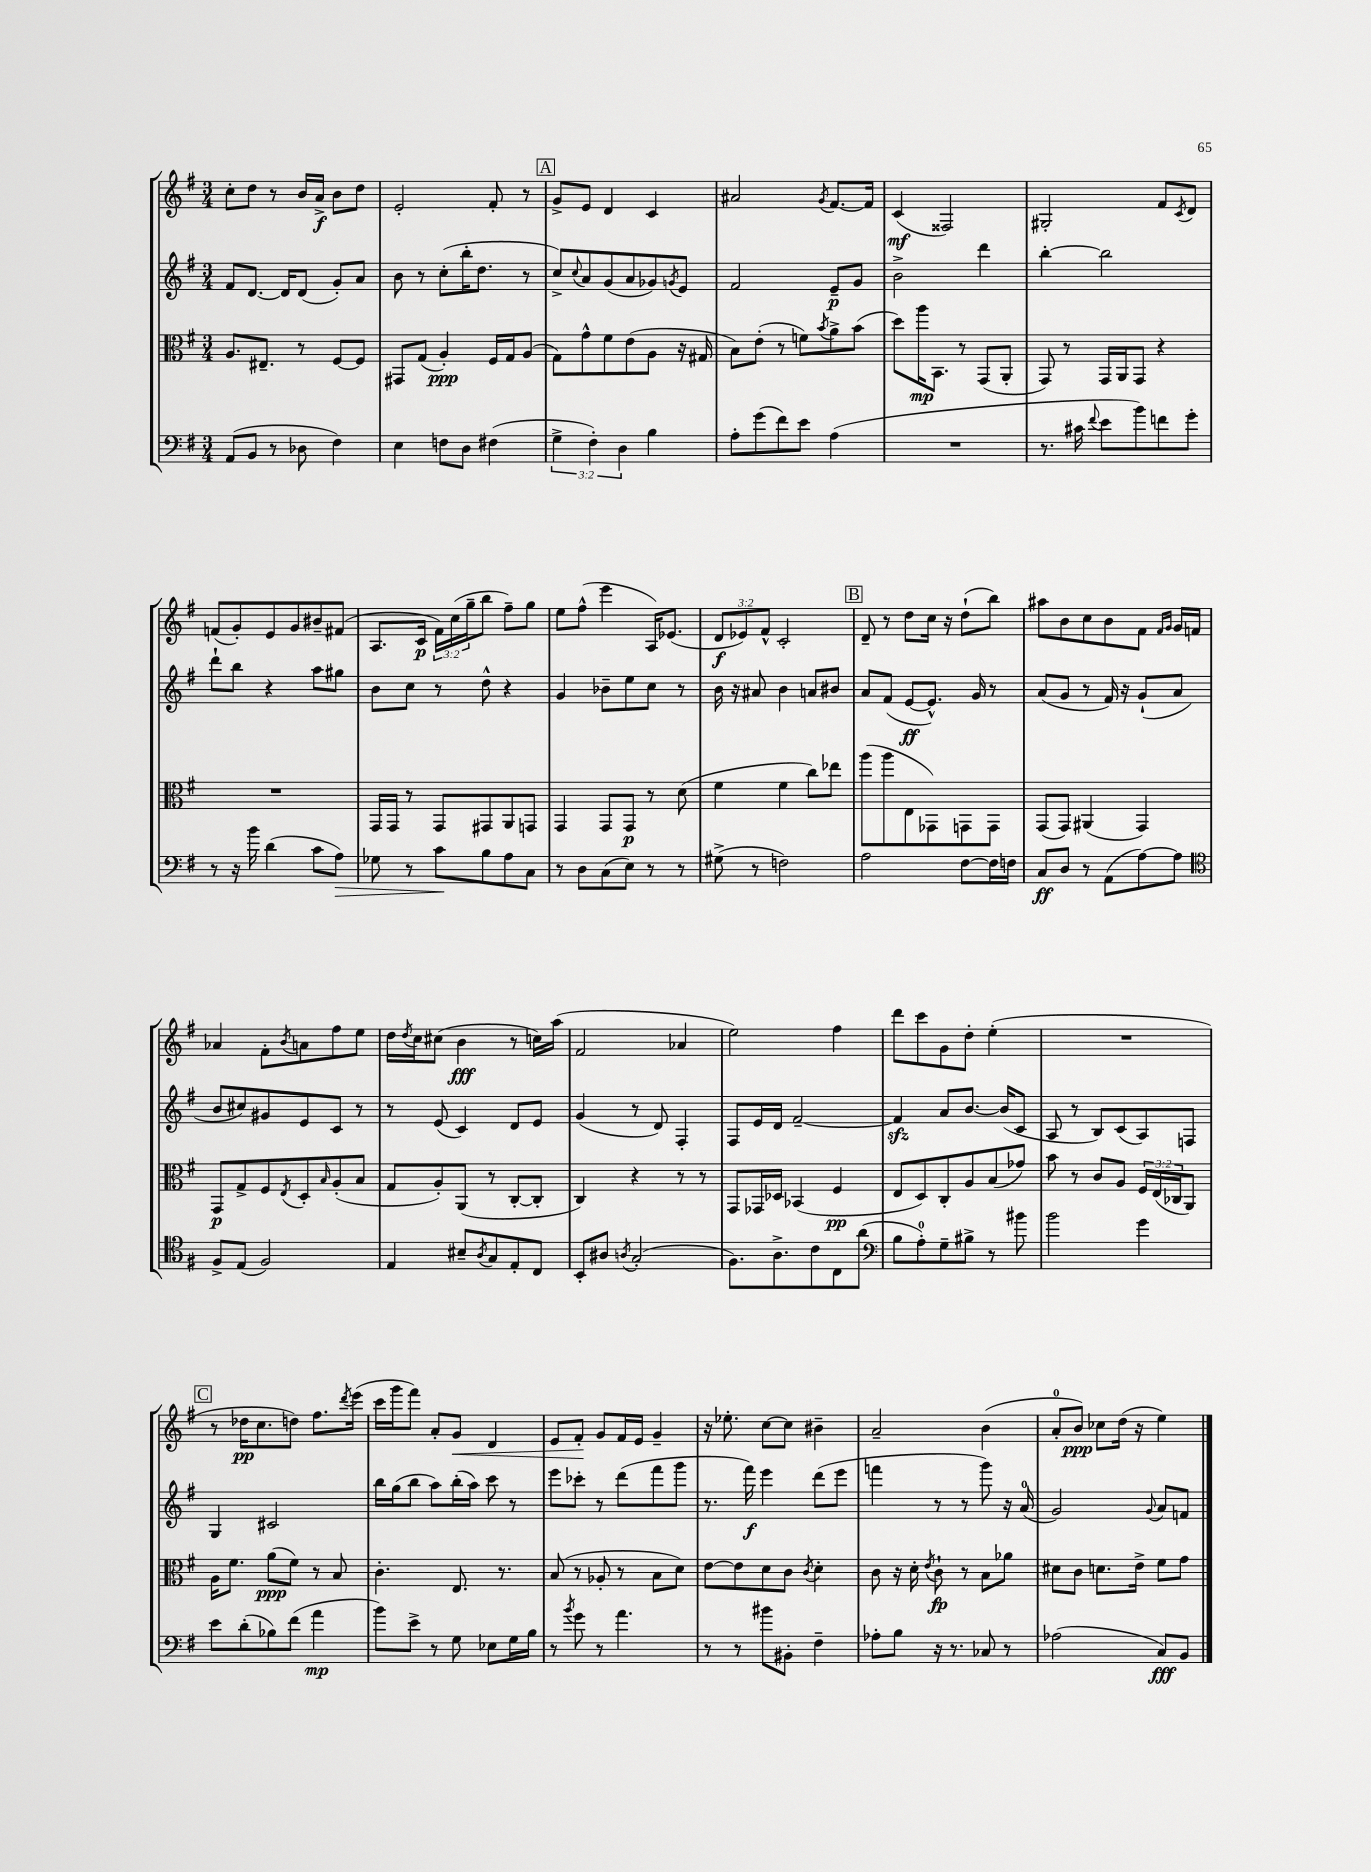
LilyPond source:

<<
\new StaffGroup <<
\new Staff = "s0" {
    \clef treble \key g \major \numericTimeSignature \time 3/4 \override Staff.TupletNumber.text = #tuplet-number::calc-fraction-text
    c''8-. d''8 r8 b'16 a'16->\f b'8 d''8 |
    e'2-. fis'8-. r8 |
    \mark \markup { \box "A" } g'8-> e'8 d'4 c'4 |
    ais'2 \acciaccatura { g'8 } fis'8.~ fis'16 |
    c'4\mf( fisis2) |
    gis2-. fis'8 \acciaccatura { c'8 } d'8 |
    f'8( g'8-.) e'8 g'8 bis'8-- fis'8( |
    a8. c'16\p \tuplet 3/2 { fis'16) c''16( g''16-- } b''8 fis''8--) g''8 |
    e''8 fis''8-^( e'''4 a16) ees'8.( |
    \tuplet 3/2 { d'8\f ees'8) fis'8-^ } c'2-. |
    \mark \markup { \box "B" } d'8-- r8 d''8 c''16 r16 d''8-!( b''8) |
    ais''8 b'8 c''8 b'8 fis'8 \grace { fis'16 g'16 } g'16 f'16 |
    aes'4 fis'8-. \acciaccatura { b'8 } a'8 fis''8 e''8 |
    d''16 \acciaccatura { d''8 } c''16 cis''8( b'4\fff r8 c''16) a''16( |
    fis'2 aes'4 |
    e''2) fis''4 |
    d'''8 c'''8 g'8 d''8-. e''4-.( |
    R2. |
    \mark \markup { \box "C" } r8 des''16\pp c''8. d''8) fis''8. \acciaccatura { d'''8 } e'''16( |
    c'''16 g'''16 fis'''8) a'8-. g'8\< d'4 |
    e'8 fis'8-.\! g'8 fis'16 e'16 g'4-- |
    r16 ees''8.-. c''8~ c''8 bis'4-- |
    a'2-- b'4( |
    a'8-0-. b'8\ppp) ces''8 d''16( r16 e''4) \bar "|." |
}
\new Staff = "s1" {
    \clef treble \key g \major \numericTimeSignature \time 3/4
    fis'8 d'8.~ d'16 d'8( g'8-.) a'8 |
    b'8 r8 c''8-.( b''16-. d''8. r8 |
    \mark \markup { \box "A" } c''8->) \appoggiatura { c''8 } a'8 g'8( a'8 ges'8) \acciaccatura { g'8 } e'8 |
    fis'2 e'8--\p g'8 |
    b'2-> d'''4 |
    b''4~-. b''2 |
    d'''8-! b''8 r4 a''8 gis''8 |
    b'8 c''8 r8 d''8-^ r4 |
    g'4 bes'8-- e''8 c''8 r8 |
    b'16 r16 ais'8 b'4 a'8 bis'8 |
    \mark \markup { \box "B" } a'8 fis'8( e'8~\ff e'8.-^) g'16 r8 |
    a'8( g'8 r8 fis'16) r16 g'8-!( a'8 |
    b'8 cis''8) gis'8 e'8 c'8 r8 |
    r8 e'8( c'4) d'8 e'8 |
    g'4( r8 d'8) fis4-. |
    fis8 e'16 d'16 fis'2~-- |
    fis'4\sfz a'8 b'8.~ b'16( c'8 |
    a8 r8 b8) c'8( a8) f8 |
    \mark \markup { \box "C" } g4 cis'2 |
    b''16 g''16( b''8 a''8) b''16-.( a''16) c'''8 r8 |
    e'''8 ces'''8-. r8 d'''8( fis'''8 g'''8 |
    r8. fis'''16\f) e'''4 d'''8( e'''8 |
    f'''4 r8 r8 g'''8) r16 a'16-0( |
    g'2) \appoggiatura { g'8 } a'8 f'8 \bar "|." |
}
\new Staff = "s2" {
    \clef alto \key g \major \numericTimeSignature \time 3/4 \override Staff.TupletNumber.text = #tuplet-number::calc-fraction-text
    a8. eis8.-- r8 fis8~ fis8 |
    gis,8 g8( a4-.\ppp) fis16 g16 a8( |
    \mark \markup { \box "A" } g8) g'8-^ fis'8 e'8( a8 r16 gis16 |
    b8) e'8-.( r8 f'8) \acciaccatura { b'8 } a'8-> b'8( |
    d''8) a''16\mp b,8. r8 g,8( a,8-. |
    g,8) r8 g,16 a,16 g,8 r4 |
    R2. |
    g,16 g,16 r8 g,8 gis,8 a,8 g,8 |
    g,4 g,8 g,8\p r8 d'8( |
    fis'4 fis'4 c''8) ees''8 |
    \mark \markup { \box "B" } a''8( a''8 e8 ges,8) g,8 g,8 |
    g,8( g,8) ais,4( g,4) |
    g,8\p g8-> fis8 \acciaccatura { e8 } d8-. \grace { b16 } a8-.( b8 |
    g8 a8-.) a,8( r8 c8~-. c8-. |
    c4) r4 r8 r8 |
    g,8 ges,16 des16 bes,4( fis4\pp |
    e8 d8) c8-. a8 b8( ges'8) |
    b'8 r8 c'8 a8 \tuplet 3/2 { fis16 e16( ces16 } a,8) |
    \mark \markup { \box "C" } a16 fis'8. a'8\ppp( fis'8) r8 b8 |
    c'4.-. e8. r8. |
    b8( r8 aes8-. r8 b8 d'8) |
    e'8~ e'8 d'8 c'8 \acciaccatura { c'8 } d'4-. |
    c'8 r16 d'16-. \acciaccatura { e'8 } c'8-!\fp r8 b8 aes'8 |
    dis'8 c'8 d'8. e'16-> fis'8 g'8 \bar "|." |
}
\new Staff = "s3" {
    \clef bass \key g \major \numericTimeSignature \time 3/4 \override Staff.TupletNumber.text = #tuplet-number::calc-fraction-text
    a,8( b,8 r8 des8 fis4) |
    e4 f8 d8 fis4( |
    \mark \markup { \box "A" } \tuplet 3/2 { g4-> fis4-.) d4 } b4 |
    a8-. g'8( fis'8) e'8 a4( |
    R2. |
    r8. cis'16 \appoggiatura { fis'8 } e'8 b'8) f'8 g'8-. |
    r8 r16 b'16 d'4( c'8 a8\>) |
    ges8 r8 c'8\! b8 a8 c8 |
    r8 d8 c8( e8) r8 r8 |
    gis8->( r8 f2) |
    \mark \markup { \box "B" } a2 fis8~ fis16 f16 |
    c8\ff d8 r8 a,8( a8~) a8 |
    \clef tenor fis8-> e8( fis2) |
    e4 bis8-- \acciaccatura { a8 } g8 e8-. c8 |
    b,8-. ais8 \acciaccatura { a8 } g2-.( |
    fis8.) a8.-> c'8 c8 a'8( |
    \clef bass b8 a8-0-.) g8-- bis8-> r8 bis'8 |
    b'2 g'4 |
    \mark \markup { \box "C" } e'8 d'8-.( bes8) fis'8( a'4\mp |
    b'8) e'8-> r8 g8 ees8 g16 b16 |
    r8 \acciaccatura { b'8 } g'8 r8 a'4. |
    r8 r8 bis'8 bis,8-. fis4-- |
    aes8-. b8 r16 r8. ces8 r8 |
    aes2( c8\fff) b,8 \bar "|." |
}
>>
>>
\layout { \context { \Score \remove "Bar_number_engraver" } }
